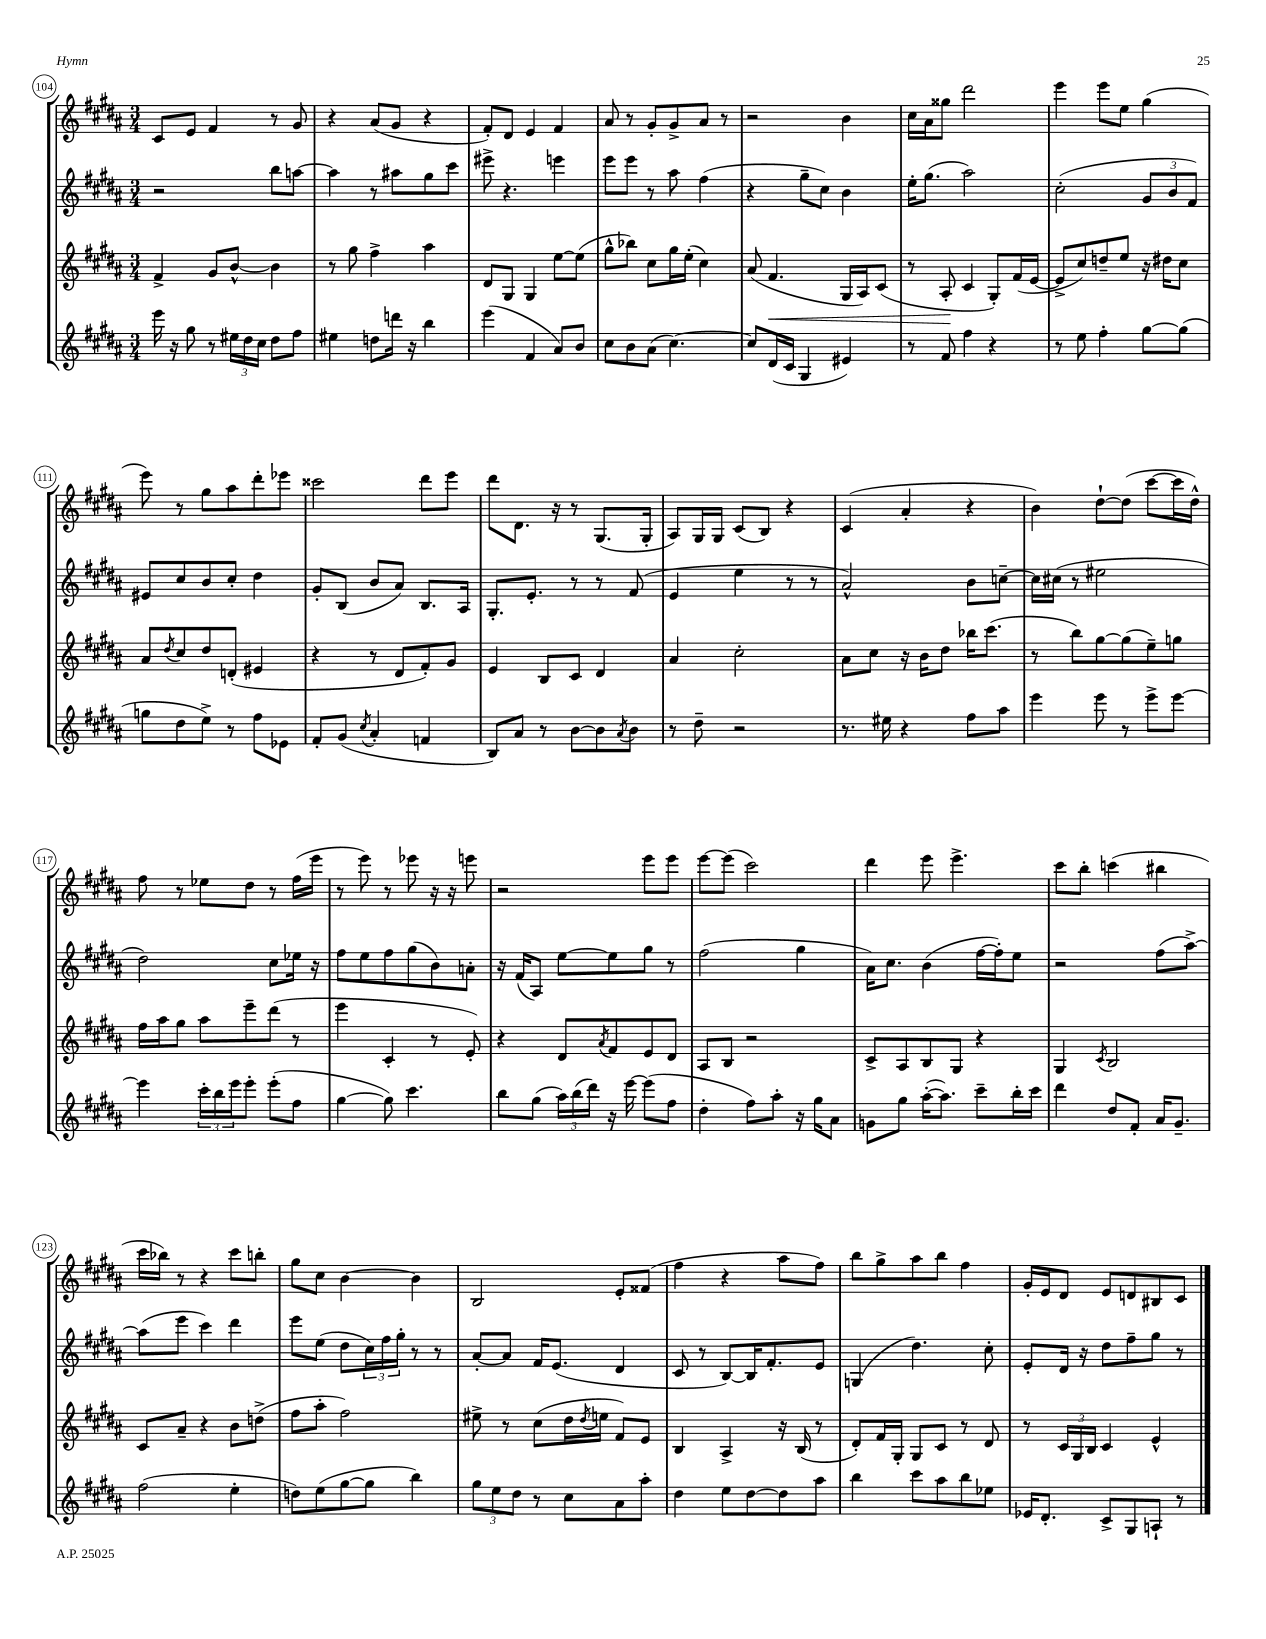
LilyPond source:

<<
\new StaffGroup <<
\new Staff = "s0" {
    \clef treble \key b \major \numericTimeSignature \time 3/4
    cis'8 e'8 fis'4 r8 gis'8 |
    r4 ais'8( gis'8 r4 |
    fis'8-.) dis'8 e'4 fis'4 |
    ais'8 r8 gis'8-. gis'8-> ais'8 r8 |
    r2 b'4 |
    cis''16 ais'16 gisis''8 dis'''2 |
    e'''4 e'''8 e''8 gis''4( |
    e'''8) r8 gis''8 ais''8 dis'''8-. ees'''8 |
    cisis'''2 dis'''8 e'''8 |
    dis'''8 dis'8. r16 r8 gis8.( gis16-. |
    ais8) gis16 gis16 cis'8( b8) r4 |
    cis'4( ais'4-. r4 |
    b'4) dis''8~-! dis''8( cis'''8~ cis'''16 dis''16-^) |
    fis''8 r8 ees''8 dis''8 r8 fis''16( e'''16 |
    r8 e'''8) r8 ees'''8 r16 r16 e'''8 |
    r2 e'''8 e'''8 |
    e'''8~ e'''8( cis'''2) |
    dis'''4 e'''8 e'''4.-> |
    cis'''8 b''8-. c'''4( bis''4 |
    cis'''16 bes''16) r8 r4 cis'''8 b''8-. |
    gis''8 cis''8 b'4~ b'4 |
    b2 e'8-. fisis'8( |
    fis''4 r4 ais''8 fis''8) |
    b''8 gis''8-> ais''8 b''8 fis''4 |
    gis'16-. e'16 dis'8 e'8 d'8 bis8 cis'8 \bar "|." |
}
\new Staff = "s1" {
    \clef treble \key b \major \numericTimeSignature \time 3/4
    r2 b''8 a''8~ |
    a''4 r8 ais''8 gis''8 cis'''8 |
    eis'''8-> r4. e'''4 |
    e'''8 e'''8 r8 ais''8 fis''4( |
    r4 gis''8-- cis''8) b'4 |
    e''16-. gis''8.( ais''2) |
    cis''2-.( \tuplet 3/2 { gis'8 b'8 fis'8) } |
    eis'8 cis''8 b'8 cis''8-. dis''4 |
    gis'8-. b8( b'8 ais'8) b8. ais16 |
    gis8.-. e'8.-. r8 r8 fis'8( |
    e'4 e''4 r8 r8 |
    ais'2-^) b'8 c''8~-- |
    c''16 cis''16( r8 eis''2 |
    dis''2) cis''8 ees''16 r16 |
    fis''8 e''8 fis''8 gis''8( b'8) a'8-. |
    r16 fis'16( ais8) e''8~ e''8 gis''8 r8 |
    fis''2( gis''4 |
    ais'16) cis''8. b'4( fis''16~ fis''16-.) e''8 |
    r2 fis''8( ais''8~->) |
    ais''8( e'''8 cis'''4) dis'''4 |
    e'''8 e''8( dis''8 \tuplet 3/2 { cis''16) fis''16 gis''16-. } r8 r8 |
    ais'8~-. ais'8 fis'16 e'8.( dis'4 |
    cis'8 r8 b8~) b16 fis'8.-. e'8 |
    g4( dis''4.) cis''8-. |
    e'8-. dis'16 r16 dis''8 fis''8-- gis''8 r8 \bar "|." |
}
\new Staff = "s2" {
    \clef treble \key b \major \numericTimeSignature \time 3/4
    fis'4-> gis'8 b'8~-^ b'4 |
    r8 gis''8 fis''4-> ais''4 |
    dis'8 gis8 gis4 e''8~ e''8( |
    gis''8-^ bes''8) cis''8 gis''16 e''16-.( cis''4) |
    ais'8( fis'4.\< gis16 ais16) cis'8( |
    r8 ais8-.\! cis'4 gis8-.) fis'16( e'16~ |
    e'8-> cis''8) d''8-- e''8 r16 dis''16 cis''8 |
    ais'8 \acciaccatura { dis''8 } cis''8 dis''8 d'8-.( eis'4 |
    r4 r8 dis'8 fis'8-.) gis'8 |
    e'4 b8 cis'8 dis'4 |
    ais'4 cis''2-. |
    ais'8 cis''8 r16 b'16 dis''8 bes''16 cis'''8.( |
    r8 b''8) gis''8~ gis''8( e''8--) g''8 |
    fis''16 ais''16 gis''8 ais''8 e'''8-- dis'''8( r8 |
    e'''4 cis'4-. r8 e'8-.) |
    r4 dis'8 \acciaccatura { ais'8 } fis'8 e'8 dis'8 |
    ais8 b8 r2 |
    cis'8-> ais8 b8 gis8 r4 |
    gis4 \acciaccatura { cis'8 } b2 |
    cis'8 ais'8-- r4 b'8 d''8->( |
    fis''8 ais''8-. fis''2) |
    eis''8-> r8 cis''8( dis''16 \acciaccatura { dis''8 } e''16 fis'8) e'8 |
    b4 ais4-> r16 b16( r8 |
    dis'8-.) fis'16 gis16-. gis8 cis'8 r8 dis'8 |
    r8 \tuplet 3/2 { cis'16 gis16 b16 } cis'4 e'4-^ \bar "|." |
}
\new Staff = "s3" {
    \clef treble \key b \major \numericTimeSignature \time 3/4
    e'''16 r16 gis''8 r8 \tuplet 3/2 { eis''16 dis''16 cis''16 } dis''8 fis''8 |
    eis''4 d''8 d'''16 r16 b''4 |
    e'''4( fis'4 ais'8) b'8 |
    cis''8 b'8 ais'8( cis''4.~) |
    cis''8 dis'16( cis'16 gis4 eis'4) |
    r8 fis'8 fis''4 r4 |
    r8 e''8 fis''4-. gis''8~ gis''8( |
    g''8 dis''8 e''8->) r8 fis''8 ees'8 |
    fis'8-. gis'8( \acciaccatura { cis''8 } ais'4-. f'4 |
    b8) ais'8 r8 b'8~ b'8 \acciaccatura { ais'8 } b'8 |
    r8 dis''8-- r2 |
    r8. eis''16 r4 fis''8 ais''8 |
    e'''4 e'''8 r8 e'''8-> e'''8~ |
    e'''4 \tuplet 3/2 { cis'''16-. b''16 e'''16 } e'''8-. e'''8-.( fis''8 |
    gis''4~ gis''8) cis'''4. |
    b''8 gis''8( \tuplet 3/2 { ais''16) b''16( dis'''16) } r16 e'''16~ e'''8( fis''8 |
    dis''4-. fis''8) ais''8-. r16 gis''16 ais'8 |
    g'8 gis''8 ais''16~-.( ais''8.) cis'''8-- b''16-. cis'''16 |
    dis'''4 dis''8 fis'8-. ais'16 gis'8.-- |
    fis''2( e''4-. |
    d''8) e''8( gis''8~ gis''8 b''4) |
    \tuplet 3/2 { gis''8 e''8 dis''8 } r8 cis''8 ais'8 ais''8-. |
    dis''4 e''8 dis''8~ dis''8 ais''8 |
    b''4 cis'''8 ais''8 b''8 ees''8 |
    ees'16 dis'8.-. cis'8-> gis8 a8-! r8 \bar "|." |
}
>>
>>
\layout { \context { \Score currentBarNumber = #104 \override BarNumber.stencil = #(make-stencil-circler 0.1 0.3 ly:text-interface::print) } }
